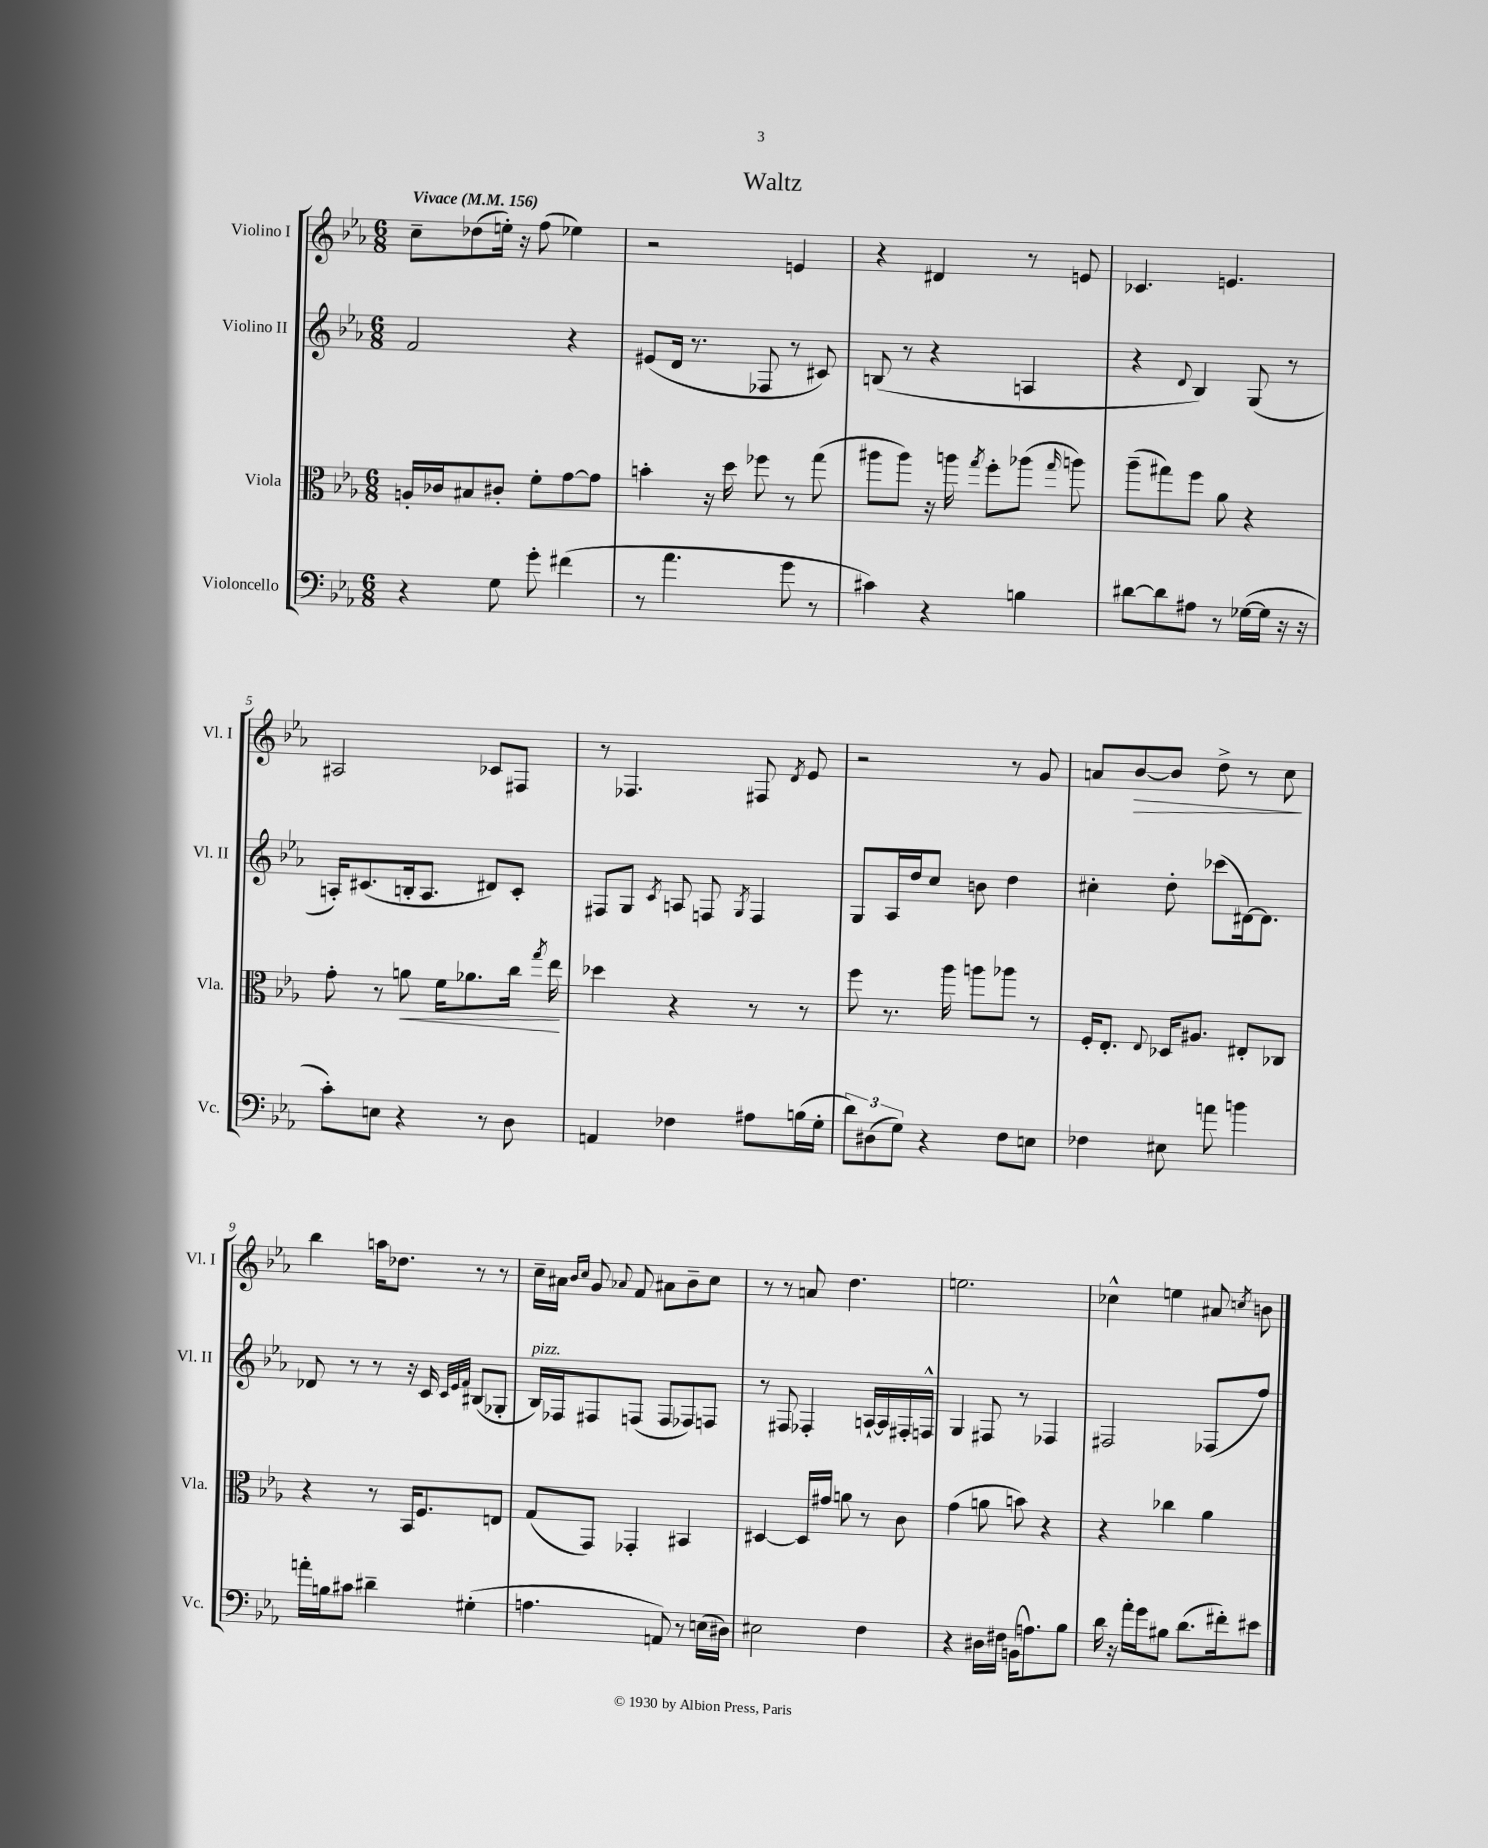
\header { title = "Waltz" }
<<
\new StaffGroup <<
\new Staff = "s0" \with { instrumentName = "Violino I" shortInstrumentName = "Vl. I" } {
    \clef treble \key ees \major \numericTimeSignature \time 6/8 \tempo "Vivace" 4 = 156
    \autoBeamOff c''8[-- des''8( e''16]-.) r16 f''8( ees''4) |
    r2 e'4 |
    r4 dis'4 r8 e'8 |
    ces'4. e'4. |
    ais2 ces'8[ fis8] |
    r8 fes4. fis8 \acciaccatura { d'8 } ees'8 |
    r2 r8 g'8 |
    a'8[ bes'8~\> bes'8] d''8-> r8 c''8\! |
    bes''4 a''16[ des''8.] r8 r8 |
    c''16[-- ais'16] \grace { bes'16[ c''16] } g'8 \appoggiatura { aes'8 } f'8 ais'8[ bes'8-- c''8] |
    r8 r8 a'8 d''4. |
    e''2. |
    ces''4-^ e''4 ais'8 \acciaccatura { c''8 } b'8 \bar "|." |
}
\new Staff = "s1" \with { instrumentName = "Violino II" shortInstrumentName = "Vl. II" } {
    \clef treble \key ees \major \numericTimeSignature \time 6/8
    \autoBeamOff f'2 r4 |
    eis'8[( d'16] r8. fes8 r8 cis'8) |
    b8( r8 r4 a4 |
    r4 \appoggiatura { d'8 } bes4) g8( r8 |
    a16[-.) cis'8.( b16-. a8.] dis'8[) cis'8]-. |
    fis8[ g8] \acciaccatura { c'8 } a8 f8 \acciaccatura { g8 } f4 |
    g8[ aes16 d''16 c''8] b'8 d''4 |
    cis''4-. d''8-. ces'''8[( dis'16~) dis'8.] |
    des'8 r8 r8 r16 c'16 \grace { c'32[ ees'32 f'32] } bis8[( ges8]-. |
    bes16[^\markup { \italic "pizz." }) fes16 fis8 f8]( f8[ fes8) f8] |
    r8 fis8 fes4-. a16[~-! a16 fis16-. f16]-^ |
    g4 fis8 r8 fes4 |
    fis2 fes8[( f''8]) \bar "|." |
}
\new Staff = "s2" \with { instrumentName = "Viola" shortInstrumentName = "Vla." } {
    \clef alto \key ees \major \numericTimeSignature \time 6/8
    \autoBeamOff a16[-. ces'16 bis8 cis'8]-. f'8[-. g'8~ g'8] |
    b'4-. r16 d''16 fes''8 r8 g''8( |
    ais''8[ ais''8]) r16 a''16 \acciaccatura { g''8 } f''8[-. aes''8]( \grace { g''16 } a''8) |
    aes''8[--( gis''8) f''8] aes'8 r4 |
    g'8-. r8 a'8\< f'16[ aes'8. c''16] \acciaccatura { g''8 } ees''16\! |
    des''4 r4 r8 r8 |
    f''8 r8. aes''16 a''8[ aes''8] r8 |
    f16[-. ees8.]-. \appoggiatura { ees8 } des16[ ais8.] eis8[-. ces8] |
    r4 r8 bes,16[ f8. e8] |
    g8[( g,8]) ges,4-. bis,4 |
    dis4~ dis16[ gis'16] a'8 r8 c'8 |
    g'4( a'8 b'8) r4 |
    r4 ces''4 aes'4 \bar "|." |
}
\new Staff = "s3" \with { instrumentName = "Violoncello" shortInstrumentName = "Vc." } {
    \clef bass \key ees \major \numericTimeSignature \time 6/8
    \autoBeamOff r4 g8 g'8-. fis'4( |
    r8 aes'4. g'8 r8 |
    cis'4) r4 b4 |
    dis'8[~ dis'8 ais8] r8 ges16[~( ges16] r16 r16 |
    c'8[-.) e8] r4 r8 d8 |
    a,4 fes4 ais8[ b16( g16]-. |
    \tuplet 3/2 { d'8[) dis8( g8]) } r4 f8[ e8] |
    fes4 eis8 a'8 b'4 |
    a'16[-. b16 cis'8] dis'4-- gis4-.( |
    a4. a,8) r8 e16[( dis16]) |
    eis2 f4 |
    r4 dis16[ fis16] b,16[( a8.) bes8] |
    d'16 r16 aes'16[-. g'16 bis8] d'8.[( fis'16-.) eis'8] \bar "|." |
}
>>
>>
